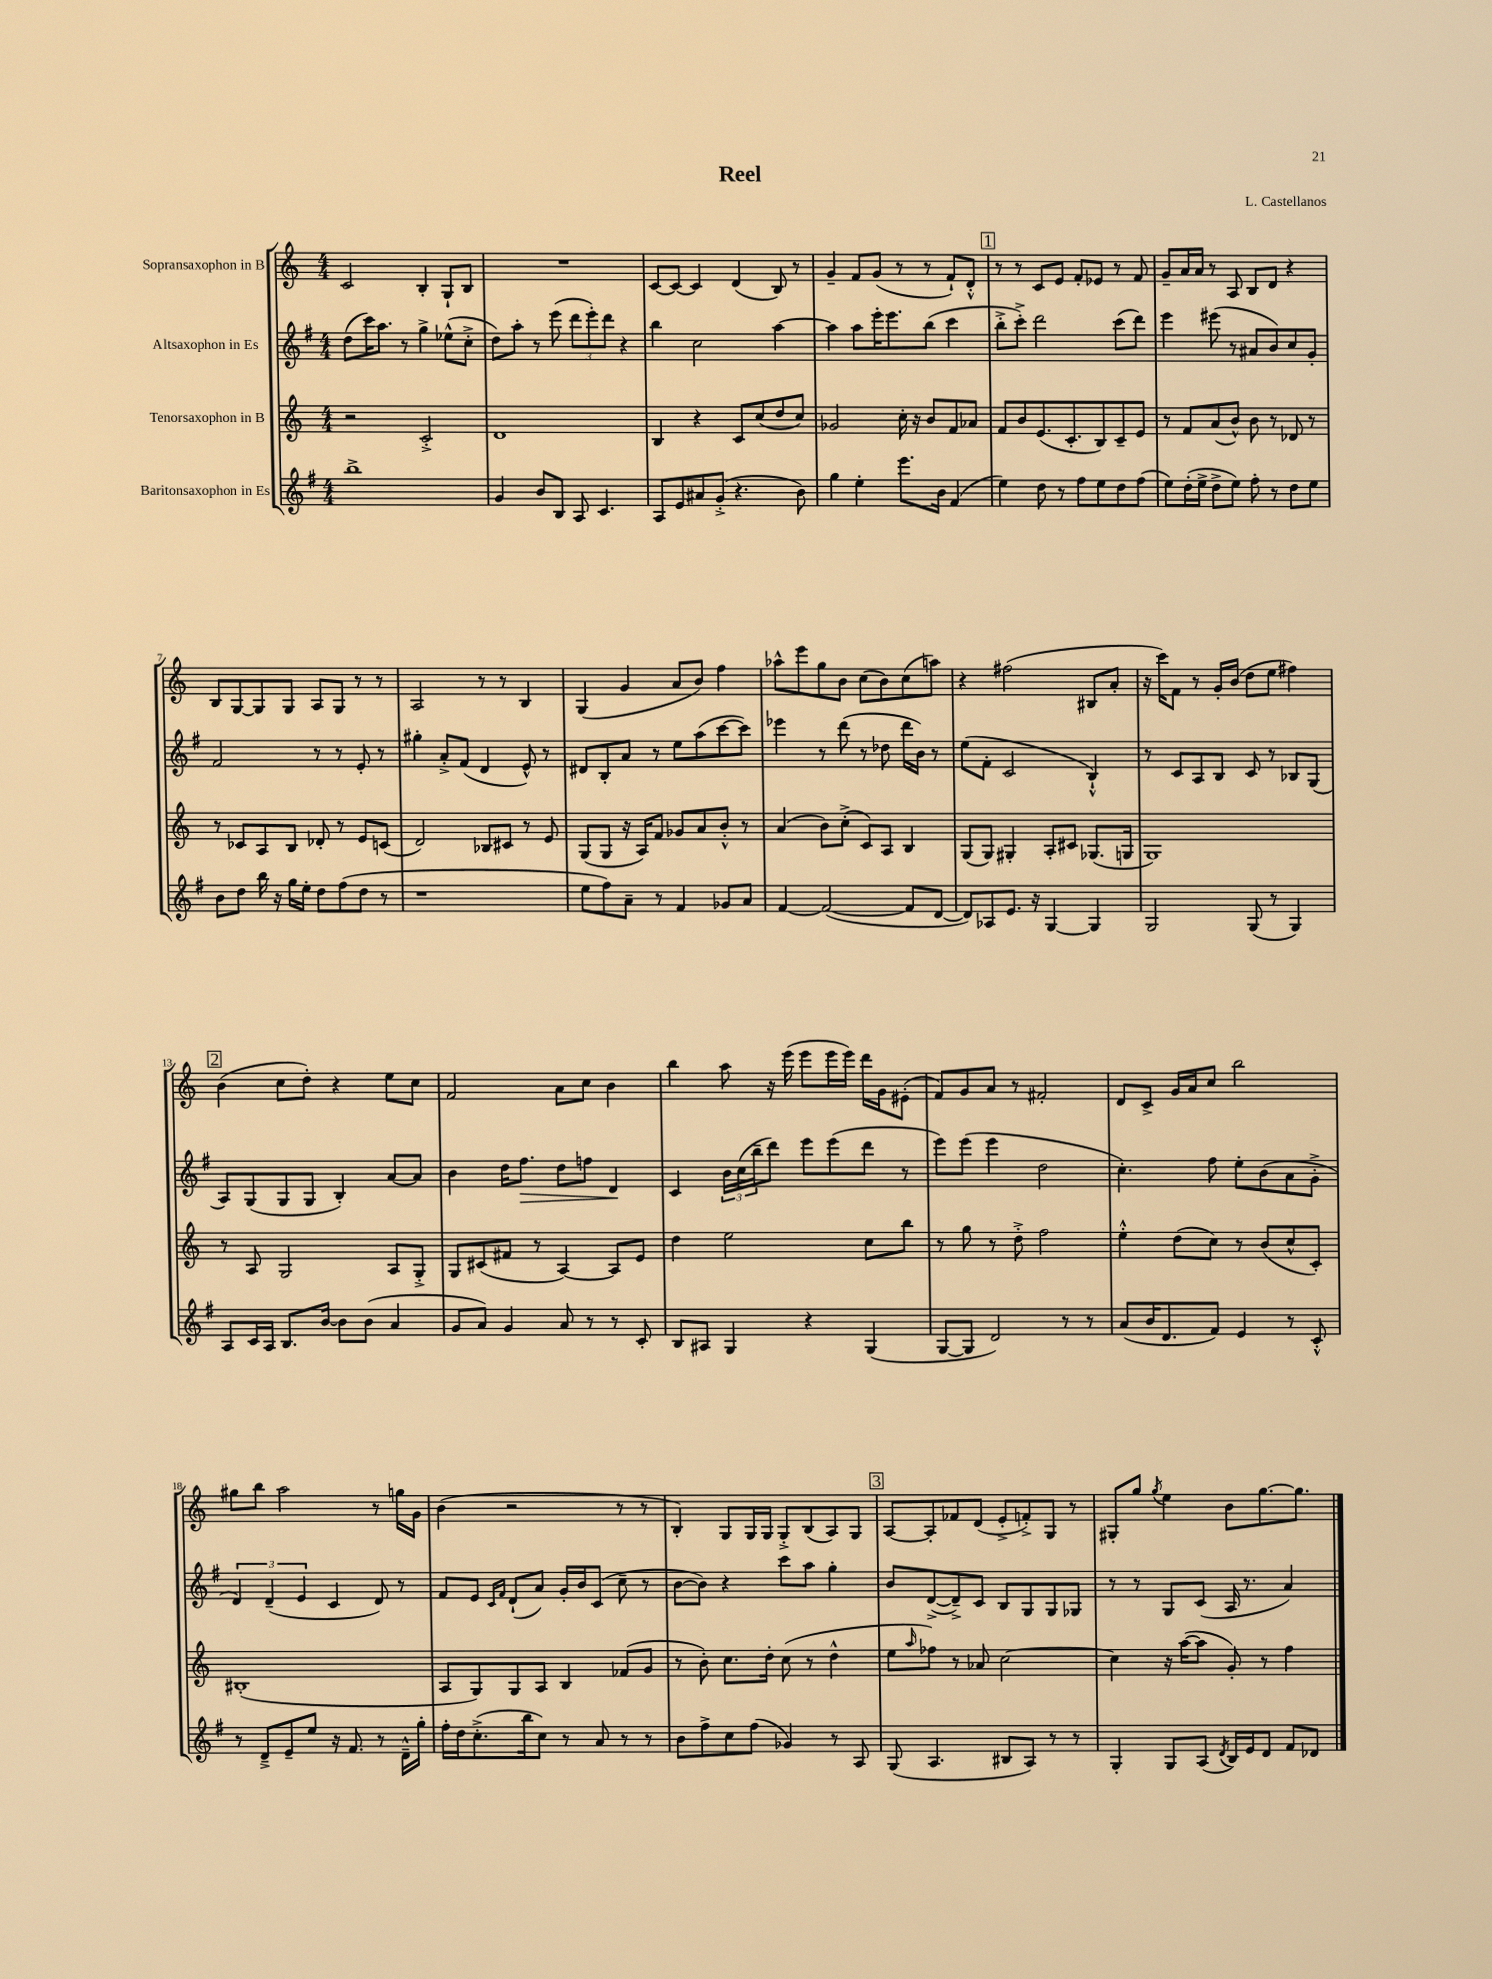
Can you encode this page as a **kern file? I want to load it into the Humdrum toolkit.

**kern	**kern	**kern	**kern
*staff4	*staff3	*staff2	*staff1
*clefG2	*clefG2	*clefG2	*clefG2
*k[f#]	*k[]	*k[f#]	*k[]
*M4/4	*M4/4	*M4/4	*M4/4
1bb^	2r	(8dd\L	2c/
.	.	16ccc\K)	.
.	.	8.aa\J	.
.	.	8r	.
.	2c'^/	4gg^\	4B'/
.	.	(8ee-^^\L	8G`/L
.	.	8cc'^\J	8B/J
=	=	=	=
4g/	1d	8dd\L)	1r
.	.	8aa'\J	.
8b/L	.	8r	.
8B/J	.	(8eee\	.
8A/	.	12ddd\L	.
.	.	12eee'\)	.
4.c/	.	.	.
.	.	12ddd\J	.
.	.	4r	.
=	=	=	=
8A/L	4B/	4bb\	[8c/L
8e/	.	.	8c/_J
8a#/	4r	2cc\	4c/]
(8g'^/J	.	.	.
4.r	8c/L	.	(4d/
.	(8cc/	.	.
.	8dd/	[4aa\	8B/)
8b\)	8cc/J)	.	8r
=	=	=	=
4gg\	2g-/	4aa\]	4g~/
4ee'\	.	8aa\L	8f/L
.	.	16eee'\K	(8g/J
.	.	8.eee\	.
8.eee\L	16cc'\	.	8r
.	16r	.	.
.	8b/L	(8bb\J	8r
16b\Jk	.	.	.
(4f#/	8f/	4ccc\	8f`/L)
.	8a-/J	.	8d'^^/J
=	=	=	=
4ee\)	8f/L	8bb'^\L	8r
.	8b/	8ccc'^\J)	8r
8dd\	(8.e/	2ddd\	8c/L
8r	.	.	8e/J
.	8.c'/	.	.
8ff#\L	.	.	8f'/L
8ee\	8B/)	.	8e-/J
8dd\	8c~/	(8ccc\L	8r
(8ff#\J	8e/J	8ddd\J)	8f/
=	=	=	=
8ee\L)	8r	4eee\	8g~/L
(16dd'\L	8f/L	.	16a/L
16ee^\JJ	.	.	16a/JJ
8dd^\L	(8a/	(8eee#\	8r
8ee\J)	8b^^/J)	8r	8A/
8ff#'\	8b\	8a#/L	8B/L
8r	8r	8b/)	8d/J
8dd\L	8d-/	8cc/	4r
8ee\J	8r	8g'/J	.
=	=	=	=
8b\L	8r	2f#/	8B/L
8dd\J	8c-/L	.	[8G/
16bb\	8A/	.	8G/]
16r	.	.	.
16gg\LL	8B/J	.	8G/J
16ee'\JJ	.	.	.
8dd\L	8d-'/	8r	8A/L
(8ff#\	8r	8r	8G/J
8dd\J	8e/L	8e'/	8r
8r	(8c/J	8r	8r
=	=	=	=
1r	2d/)	4gg#'\	2A/
.	.	8a'^/L	.
.	.	(8f#/J	.
.	8B-/L	4d/	8r
.	8c#/J	.	8r
.	8r	8e^^/)	4B/
.	8e/	8r	.
=	=	=	=
8ee\L	(8G/L	8d#/L	(4G/
8ff#\)	8G/J	8B'/	.
8a~\J	16r	8a/J	4g/
.	16A/LK)	.	.
8r	8f/J	8r	.
4f#/	8g-/L	8ee\L	8a/L
.	8a/	(8aa\	8b/J)
8g-/L	8b'^^/J	[8ccc\	4ff\
8a/J	8r	8ccc\]J)	.
=	=	=	=
[4f#/	(4a/	4eee-\	8aa-^^\L
.	.	.	8eee\
(2f#/_	8b\L)	8r	8gg\
.	(8cc'^\J	(8ddd\	8b\J
.	8c/L)	8r	(8cc\L
.	8A/J	8dd-\	8b\)
8f#/]L	4B/	16ddd\LL	(8cc\
.	.	16b\JJ)	.
[8d/J	.	8r	8aa\J)
=	=	=	=
8d/]L)	(8G/L	(8ee\L	4r
8A-/	8G/J)	8f#'\J	.
8.e/J	4G#'/	2c/	(2ff#\
16r	.	.	.
[4G/	8A'/L	.	.
.	8c#/J	.	.
4G/]	(8.G-/L	4B`^^/)	8B#/L
.	.	.	8a'/J
.	16G/Jk	.	.
=	=	=	=
2G/	1G)	8r	16r
.	.	.	16ccc\LK)
.	.	8c/L	8f\J
.	.	8A/	8r
.	.	8B/J	16g'/LL
.	.	.	(16b/JJ
(8G/	.	8c/	8dd\L
8r	.	8r	8ee\J
4G/)	.	8B-/L	4ff#\)
.	.	(8G/J	.
=	=	=	=
8A/L	8r	8A/L)	(4b\
16c/L	8A/	(8G/	.
16A/JJ	.	.	.
8.B/L	2G/	8G/	8cc\L
.	.	8G/J	8dd'\J)
[16b/Jk	.	.	.
8b\]L	.	4B'/)	4r
(8b\J	.	.	.
4a/	8A/L	[8a/L	8ee\L
.	8G'^/J	8a/]J	8cc\J
=	=	=	=
8g/L	8G/L	4b\	2f/
8a/J)	(8c#/	.	.
4g/	8f#/J	16dd\LK	.
.	.	8.ff#\J	.
.	8r	.	.
8a/	[4A/)	8dd\L	8a\L
8r	.	8ff\J	8cc\J
8r	8A/]L	4d/	4b\
8c'/	8e/J	.	.
=	=	=	=
8B/L	4dd\	4c/	4bb\
8A#/J	.	.	.
4G/	2ee\	24b\LL	8aa\
.	.	(24cc\	.
.	.	24bb~\J	.
.	.	8ddd\J)	16r
.	.	.	(16eee\
4r	.	8eee\L	8eee\L
.	.	(8eee\	16eee\L
.	.	.	16eee\JJ)
(4G/	8cc\L	8ddd\J	16ddd\LL
.	.	.	16g\J
.	8bb\J	8r	(8e#'\J
=	=	=	=
[8G/L	8r	8eee\L)	8f/L)
8G/]J	8gg\	(8eee\J	8g/
2d/)	8r	4eee\	8a/J
.	8dd'^\	.	8r
.	2ff\	2dd\	2f#'/
8r	.	.	.
8r	.	.	.
=	=	=	=
(8a/L	4ee'^^\	4.cc'\)	8d/L
16b/K	.	.	8c^/J
8.d/	.	.	.
.	(8dd\L	.	16g/LL
.	.	.	16a/J
8f#/J)	8cc\J)	8ff#\	8cc/J
4e/	8r	8ee'\L	2bb\
.	(8b/L	(8b\	.
8r	8cc^^/	8a\	.
8c'^^/	8c'/J)	8g'^\J	.
=	=	=	=
8r	(1B#'	6d/)	8gg#\L
8d~^/L	.	.	8bb\J
.	.	(6d~/	.
8e~/	.	.	2aa\
.	.	6e/	.
8ee/J	.	.	.
16r	.	4c/	.
8.f#/	.	.	.
8r	.	8d/)	8r
16d~^^\LL	.	8r	16gg\LL
16gg'\JJ	.	.	16g\JJ
=	=	=	=
16ff#'\LL	8A/L	8f#/L	(4b\
16dd\J	.	.	.
(8.cc'^\	8G/)	8e/J	.
.	.	16qqc/LL	.
.	.	16qqf#/JJ	.
.	8G/	(8d`/L	2r
16bb\k	.	.	.
8cc\J)	8A/J	8a/J)	.
8r	4B/	16g'/LL	.
.	.	16b/J	.
8a/	.	(8c/J	.
8r	(8f-/L	8cc~\	8r
8r	8g/J	8r	8r
=	=	=	=
8b\L	8r	[8b\L	4B'/)
8ff#^\	8b'\)	8b\]J)	.
8cc\	8.cc\L	4r	8G/L
(8ff#\J	.	.	16G/L
.	16dd'\Jk	.	16G/JJ
4g-/)	(8cc\	8ccc\L	8G'^/L
.	8r	8aa\J	(8B/
8r	4dd^^\	4gg'\	8A/)
8A/	.	.	8G/J
=	=	=	=
(8G/	8ee\L	8b/L	[8A/L
.	16qqaa/	.	.
4.A/	8ff-\J)	([8d^/	8A'/]
.	8r	8d~^/])	8f-/
.	8a-/	8c/J	(8d/J
8B#/L	[2cc\	8B/L	8e'^/L
8A/J)	.	8G/	8f'^/)
8r	.	8G/	8G/J
8r	.	8G-/J	8r
=	=	=	=
4G'/	4cc\]	8r	8G#'/L
.	.	8r	8gg/J
.	.	.	8qgg/
8G/L	16r	8G/L	4ee\
.	([16aa\LK	.	.
(8A/J	8aa\]J	(8c/J	.
8qd/	.	.	.
16B/LL)	8g'/)	16A/	8b\L
16e/J	.	8.r	.
8d/J	8r	.	[8.gg\
8f#/L	4ff\	4a/)	.
.	.	.	8.gg\]J
8d-/J	.	.	.
==	==	==	==
*-	*-	*-	*-
